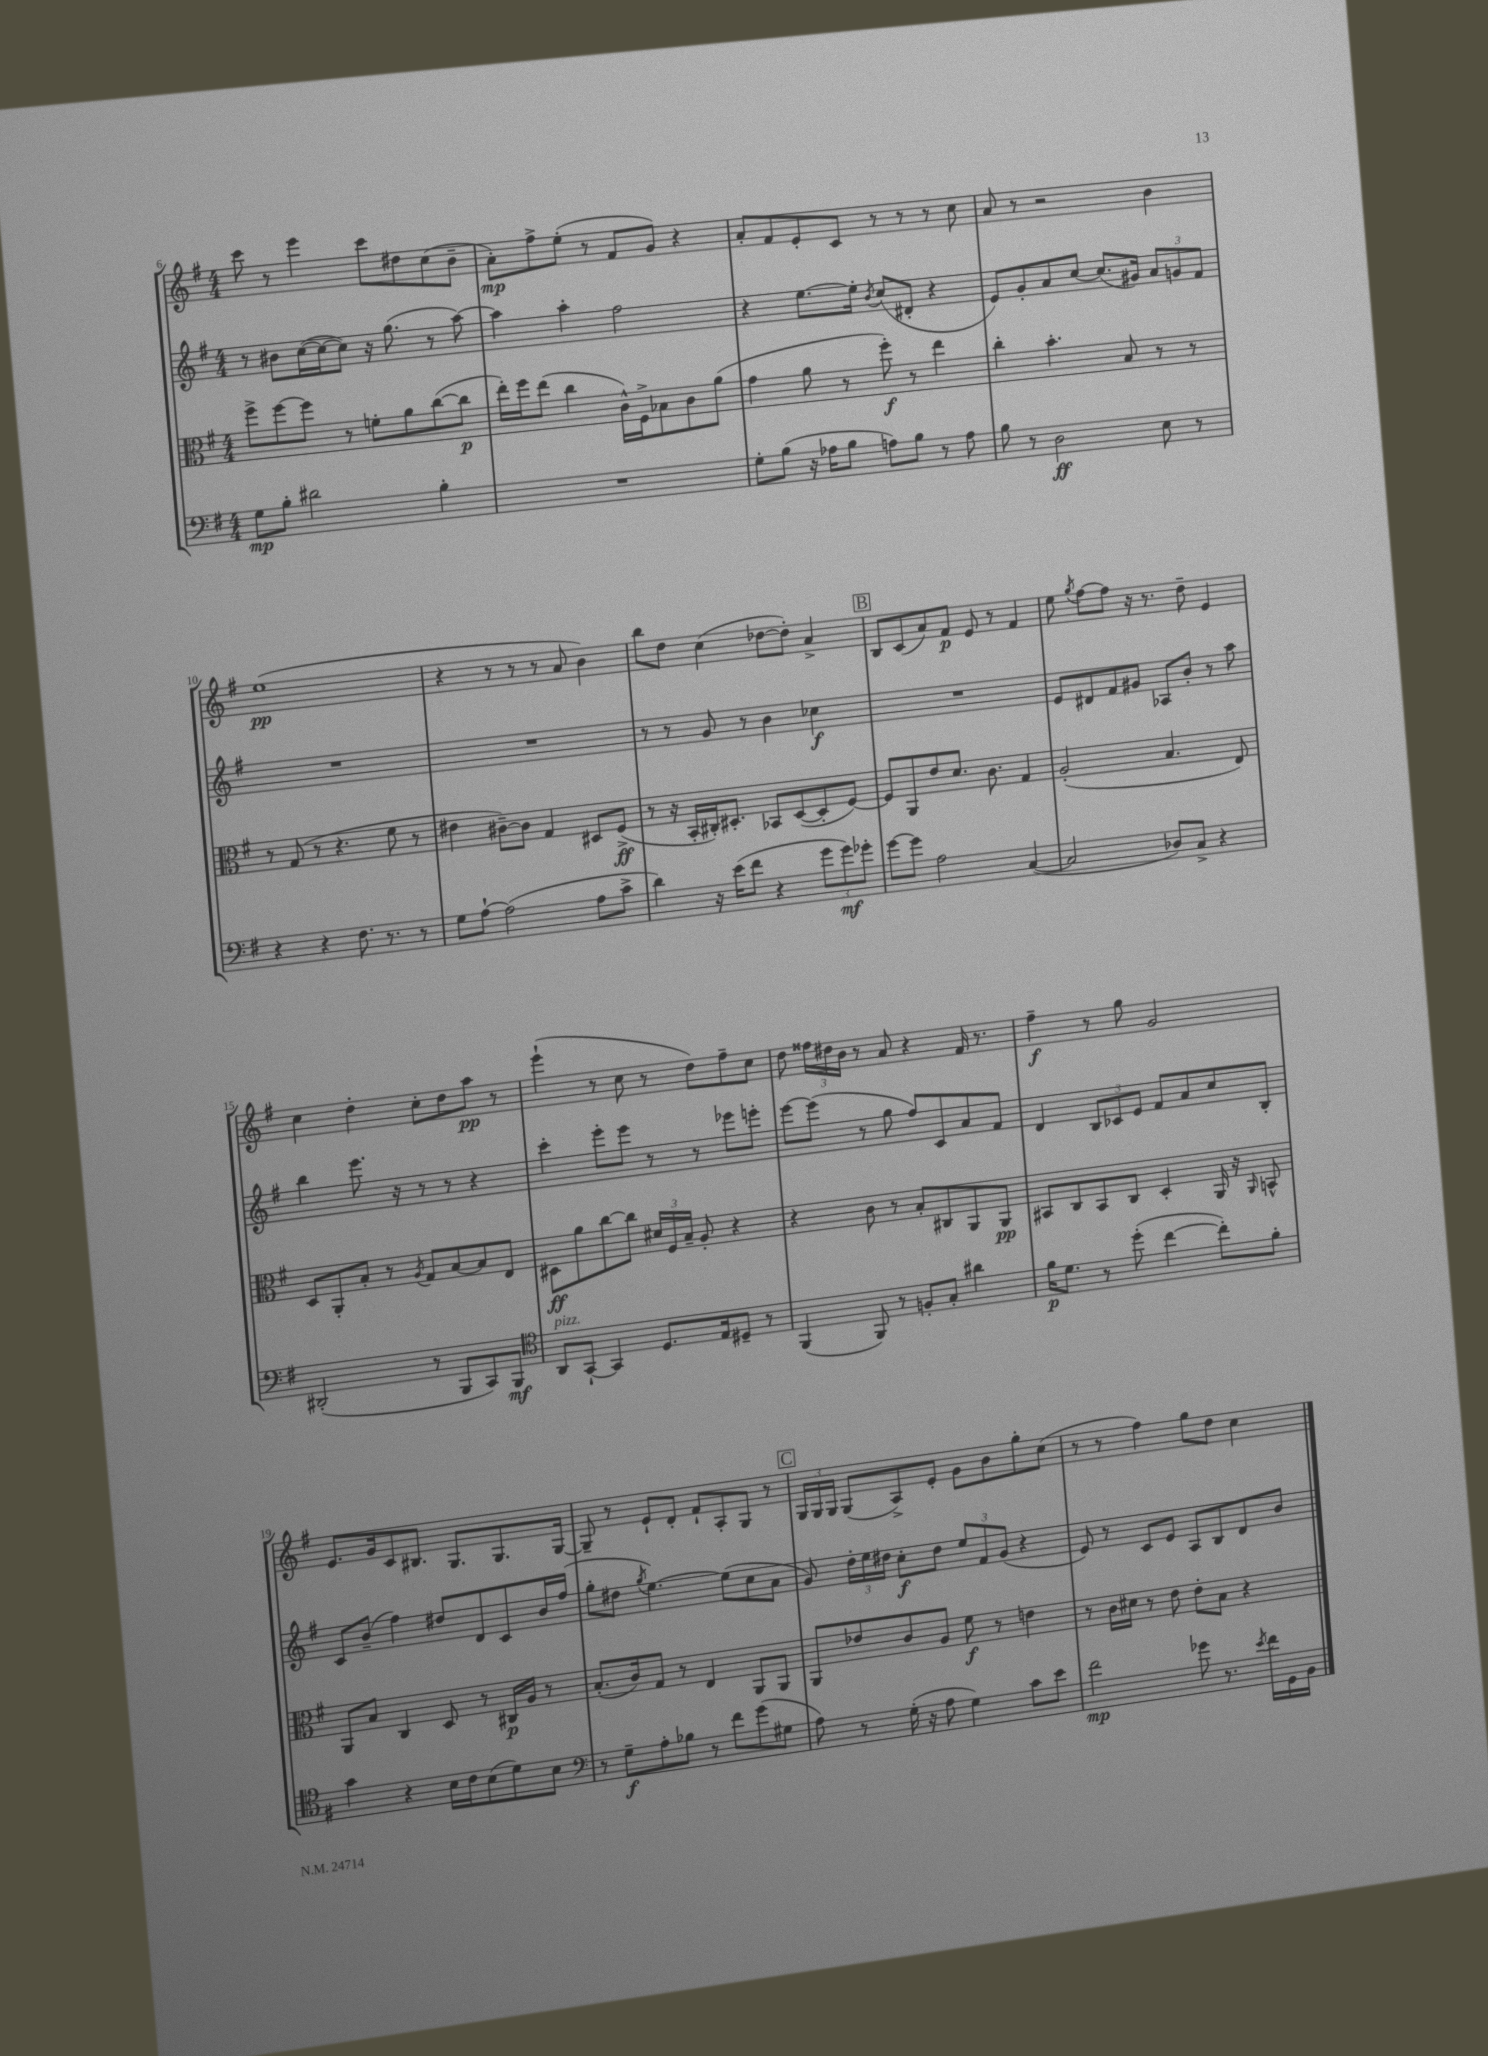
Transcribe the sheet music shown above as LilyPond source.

<<
\new StaffGroup <<
\new Staff = "s0" {
    \clef treble \key g \major \numericTimeSignature \time 4/4
    \autoBeamOff c'''8 r8 e'''4 c'''8[ dis''8 c''8( b'8]-- |
    a'8[-.\mp) fis''8-> e''8]-.( r8 fis'8[ g'8]) r4 |
    a'8[-. fis'8 e'8-. c'8] r8 r8 r8 c''8 |
    a'8 r8 r2 b'4 |
    e''1\pp( |
    r4 r8 r8 r8 a'8 b'4) |
    b''8[ d''8] c''4( des''8[~ des''8]-.) a'4-> |
    \mark \markup { \box "B" } b8[ c'8( a'8) fis'8]\p e'8 r8 fis'4 |
    e''8 \acciaccatura { g''8 } fis''8[~ fis''8] r16 r8. d''8-- e'4 |
    c''4 d''4-. c''8[-. d''8 a''8]\pp r8 |
    e'''4-!( r8 c''8 r8 d''8[) fis''8-- c''8] |
    d''8 \tuplet 3/2 { fisis''16[ dis''16 b'16] } r8 a'8 r4 fis'16 r8. |
    fis''4--\f r8 g''8 g'2 |
    e'8.[ g'16 c'8 bis8.] g8.[ g8. g16]~ |
    g8-- r8 e'8[-! d'8]-. fis'8[-! a8-. g8] r8 |
    \mark \markup { \box "C" } \tuplet 3/2 { g16[ g16 g16] } g8[( a8->) e'8]-. g'8[ b'8 g''8-. c''8]( |
    r8 r8 fis''4) g''8[ d''8] c''4 \bar "|." |
}
\new Staff = "s1" {
    \clef treble \key g \major \numericTimeSignature \time 4/4
    \autoBeamOff r8 bis'8[ c''16~( c''16~ c''8]) r16 g''8.( r8 a''8~) |
    a''4 a''4-. fis''2 |
    r4 e''8.[~ e''16]-. \acciaccatura { b'8 } c''8[( dis'8]-. r4 |
    e'8[) g'8-. a'8 c''8]~ c''8.[( gis'16]) \tuplet 3/2 { a'8[ g'8 fis'8] } |
    R1 |
    R1 |
    r8 r8 g'8 r8 b'4 ces''4\f |
    \mark \markup { \box "B" } R1 |
    e'8[ dis'8 fis'8 gis'8] aes8[ b'8]-. r8 a''8 |
    b''4 e'''8. r16 r8 r8 r4 |
    c'''4-. e'''8[-. e'''8] r8 r8 ees'''8[ e'''8]-. |
    e'''8[~ e'''8]( r8 g''8 fis''8[) c'8 a'8 fis'8] |
    d'4 \tuplet 3/2 { b8[ ces'8 e'8] } fis'8[ a'8 c''8 b8]-. |
    c'8[ b'8]--( fis''4) dis''8[ d'8 c'8 b'16 fis''16]( |
    g''8[-. dis''8] \acciaccatura { g''8 } e''4.~) e''8[( c''8 a'8] |
    \mark \markup { \box "C" } g'8) \tuplet 3/2 { d''16[-. e''16 dis''16] } c''8[-.\f dis''8] \tuplet 3/2 { e''8[ fis'8 g'8]( } r4 |
    e'8) r8 c'8[ e'8] a8[ b8 d'8 b'8] \bar "|." |
}
\new Staff = "s2" {
    \clef alto \key g \major \numericTimeSignature \time 4/4
    \autoBeamOff fis''8[-> fis''8~ fis''8] r8 f'8[-. a'8 c''8~( c''8]\p |
    e''16[-.) fis''16 e''8]( c''4 c'16[-^) fis16-> bes8 c'8 a'8]( |
    g'4 a'8 r8 fis''8-.\f) r8 e''4 |
    c''4-. b'4.-. b8 r8 r8 |
    r8 g8( r8 r4. fis'8 r8 |
    eis'4 cis'8[~--) cis'8] g4 dis8[ fis8]->\ff( |
    r8 r16 b,16[-. cis16-.) dis8.]-. bes,8[ dis8~( dis8-. fis8]~) |
    \mark \markup { \box "B" } fis8[ a,8 e'8 d'8.] c'8. g4 |
    a2-.( b4. e8) |
    d8[ a,8-. b8]-. r8 \acciaccatura { a8 } g8[ b8~ b8 e8] |
    dis8[\ff a'8 c''8~ c''8] \tuplet 3/2 { dis'16[ fis16 b16]-- } a8-. r4 |
    r4 c'8 r8 b8[-. cis8 a,8 a,8]\pp |
    bis,8[ c8 bis,8 c8] d4-. a,16 r16 \grace { a,16 } b,8-^ |
    a,8[ b8] c4 d8 r8 cis16[\p a16] r8 |
    b8.[-.( c'16) g8] r8 e4 a,8[ a,8] |
    \mark \markup { \box "C" } a,8[ ees'8 c'8 a8] fis'8\f r8 e'4 |
    r8 c'16[ dis'16] r8 e'8 e'8[-. b8] r4 \bar "|." |
}
\new Staff = "s3" {
    \clef bass \key g \major \numericTimeSignature \time 4/4
    \autoBeamOff g8[\mp b8]-. dis'2 b4-. |
    R1 |
    g8[-. b8]( r16 aes16[ b8] a8[) b8] r8 a8 |
    b8 r8 d2\ff e8 r8 |
    r4 r4 fis8. r8. r8 |
    g8[ a8]~-! a2( a8[ c'8]-> |
    d'4) r16 e'16[( fis'8] r4 \tuplet 3/2 { g'8[ g'8\mf) ges'8]-. } |
    \mark \markup { \box "B" } g'8[~ g'8] a2 c4~( |
    c2 des8[) c8]-> r4 |
    dis,2-.( r8 b,,8[ c,8) b,,8]\mf |
    \clef tenor a,8[^\markup { \italic "pizz." } g,8]~-! g,4 d8.[ e16 dis8]-- r8 |
    fis,4( fis,8) r8 f8[-. g8]-. ais'4 |
    fis'16[\p d'8.] r8 d''8-.( c''4~ c''8[-.) fis'8]-. |
    g'4 r4 b16[ c'16 b8( d'8) b8] |
    \clef bass r8 g8[--\f a8-. bes8] r8 fis'8[ g'8( gis8] |
    \mark \markup { \box "C" } a8) r8 g16-.( r16 a8 g4) c'8[ e'8] |
    fis'2\mp ges'8 r8. \acciaccatura { e'8 } fis'16[ g,16 b,16] \bar "|." |
}
>>
>>
\layout { \context { \Score currentBarNumber = #6 } }
